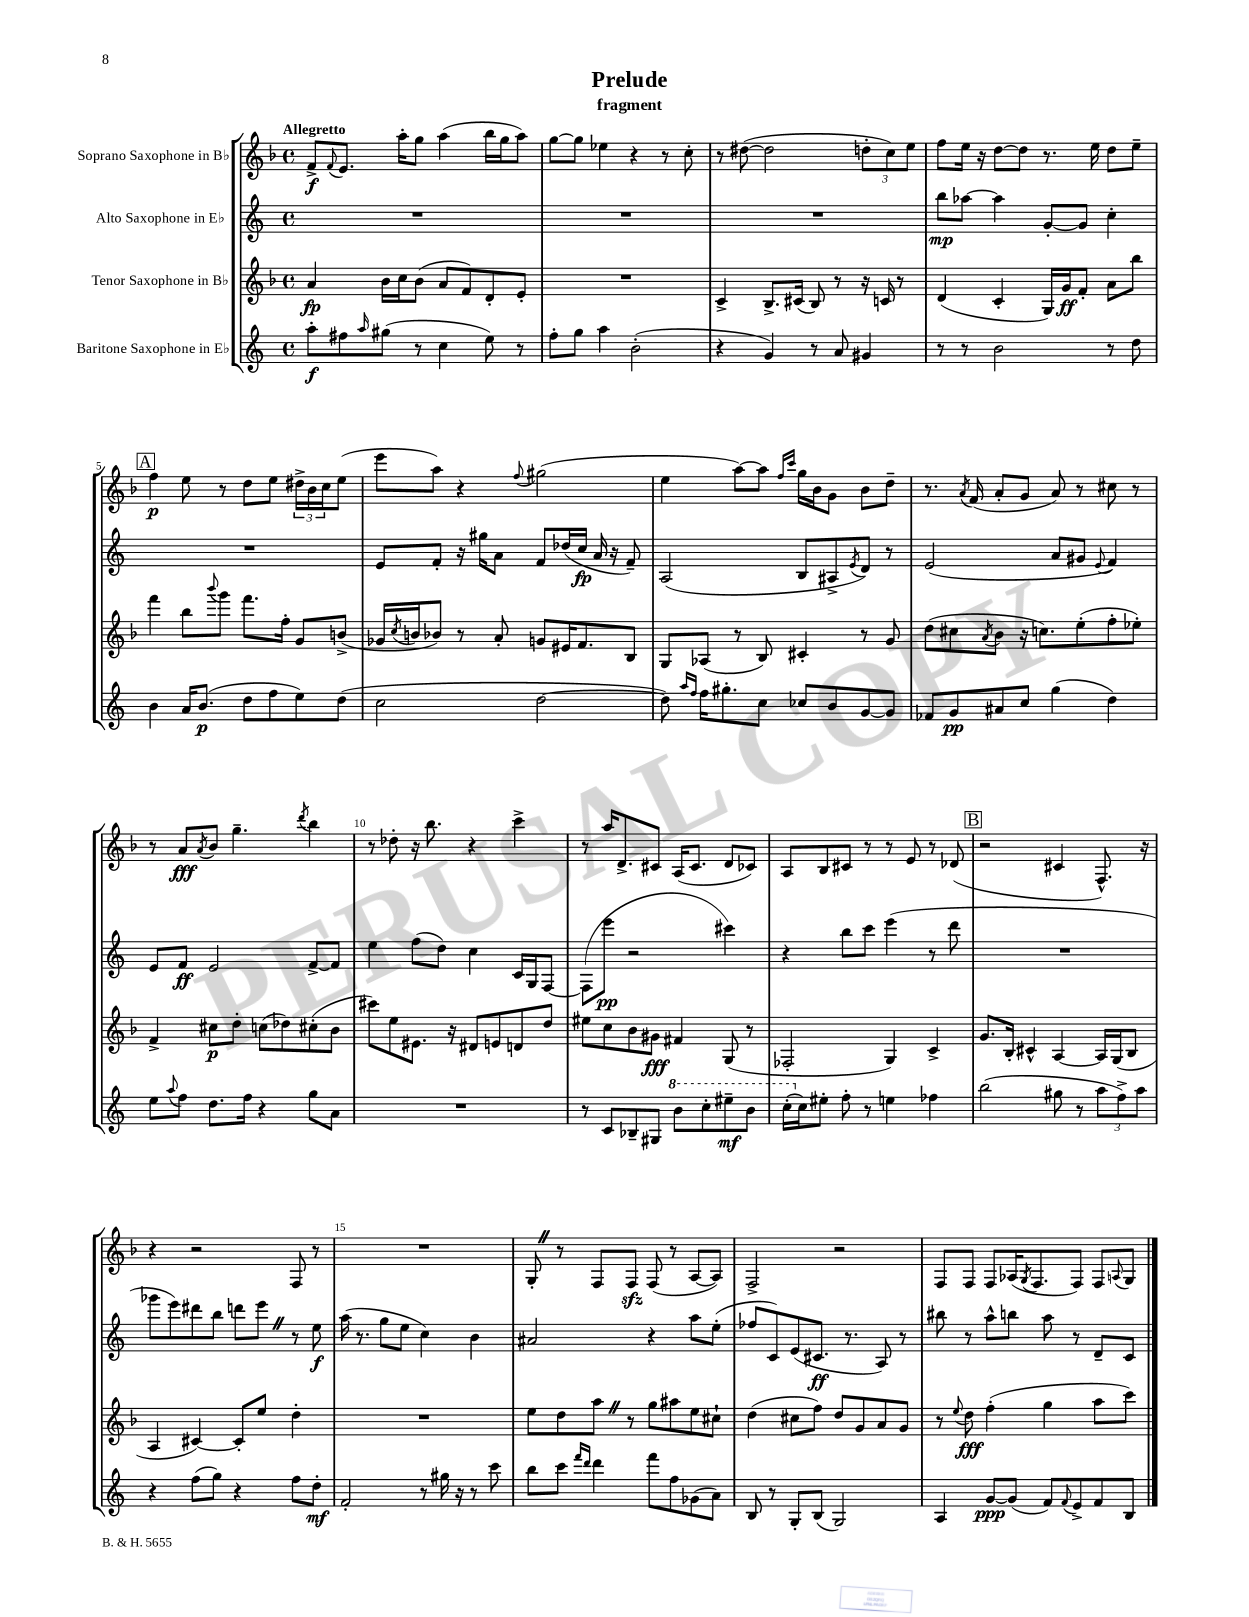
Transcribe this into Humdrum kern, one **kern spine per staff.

**kern	**kern	**kern	**kern
*staff4	*staff3	*staff2	*staff1
*clefG2	*clefG2	*clefG2	*clefG2
*k[]	*k[b-]	*k[]	*k[b-]
*M4/4	*M4/4	*M4/4	*M4/4
*met(c)	*met(c)	*met(c)	*met(c)
8aa'	4a	1r	8f^
.	.	.	8qqf
8ff#	.	.	8.e
16qqaa	.	.	.
(8gg#	16b-	.	.
.	16cc	.	16aa'
8r	(8b-	.	8gg
4cc	8a	.	(4aa
.	8f)	.	.
8ee)	8d'	.	16bb-
.	.	.	16gg
8r	8e'	.	8aa)
=	=	=	=
8ff'	1r	1r	[8gg
8gg	.	.	8gg]
4aa	.	.	4ee-
(2b'	.	.	4r
.	.	.	8r
.	.	.	8cc'
=	=	=	=
4r	4c^	1r	8r
.	.	.	([8dd#
4g)	8.B-^	.	2dd#]
.	(16c#	.	.
8r	8B-)	.	.
8a	8r	.	.
4g#	16r	.	12dd'
.	16c	.	.
.	.	.	12cc)
.	8r	.	.
.	.	.	12ee
=	=	=	=
8r	(4d	8bb	8ff
8r	.	[8aa-	16ee
.	.	.	16r
2b	4c'	4aa-]	[8dd
.	.	.	8dd]
.	16G)	[8g'	8.r
.	16g	.	.
.	8f'	8g]	.
.	.	.	16ee
8r	8a	4cc'	8dd
8dd	8bb-	.	8ee~
=	=	=	=
4b	4fff	1r	4ff
16a	8bb-	.	8ee
(8.b	.	.	.
.	8qqbbb-	.	.
.	8ggg	.	8r
8dd	8.fff	.	8dd
8ff	.	.	8ee
.	16ff'	.	.
8ee)	8g	.	24dd#^
.	.	.	24b-
.	.	.	24cc
(8dd	(8b^	.	(8ee
=	=	=	=
2cc	16g-	8e	8eee
.	8qcc	.	.
.	16b	.	.
.	8b-)	8f'	8aa)
.	8r	16r	4r
.	.	16gg#	.
.	8a'	8a	.
.	.	.	8qqff
[2dd	8g	8f	(2gg#
.	16e#	(16dd-	.
.	8.f	16cc	.
.	.	16a	.
.	.	16r	.
.	8B-	8f~)	.
=	=	=	=
8dd])	8G	(2A	4ee
16qqaa	.	.	.
16qqff	.	.	.
16ff	(8A-	.	.
8.gg#'	.	.	.
.	8r	.	[8aa)
8cc	8B-)	.	8aa]
.	.	.	16qqff
.	.	.	16qqccc
8cc-	4c#'	8B	16gg
.	.	.	16b-
8b	.	8A#^	8g
.	.	8qe	.
[8g	8r	8d)	8b-
8g]	8g	8r	8dd~
=	=	=	=
8f-	(8dd	(2e	8.r
8g	8cc#	.	.
.	.	.	8qa
.	.	.	(16f
.	8qa	.	.
8a#	8b-	.	8a'
8cc	16r	.	8g
.	8.cc)	.	.
(4gg	.	8a	8a)
.	(8ee'	8g#	8r
.	.	8qqe	.
4dd)	8ff'	4f)	8cc#
.	8ee-')	.	8r
=	=	=	=
8ee	4f^	8e	8r
8qqaa	.	.	.
8ff	.	8f	8a
.	.	.	8qa
8.dd	8cc#	2e	8b-
.	8dd'	.	4.gg~
16ff	.	.	.
4r	(8cc	.	.
.	8dd-)	.	.
.	.	.	8qddd
8gg	(8cc#'	[8f^	4bb-
8a	8b-	8f]	.
=	=	=	=
1r	8ccc#)	4ee	8r
.	8ee	.	8dd-'
.	8.e#	(8ff	16r
.	.	.	8.bb-
.	.	8dd)	.
.	16r	.	.
.	8d#	4cc	4r
.	8e	.	.
.	8d	16c	4ccc^
.	.	16G	.
.	8dd	[8F	.
=	=	=	=
8r	8ee#	(8F]	8r
8c	8cc	8eee	16aa
.	.	.	8.d^
8B-~	8b-	2r	.
8G#	8g#	.	8c#
8bb	4f#	.	(16A
.	.	.	8.c#
8ccc'	.	.	.
8eee#~	(8G	4ccc#)	8d
8bb	8r	.	8c-)
=	=	=	=
(16ccc'	2F-'	4r	8A
16cc)	.	.	.
8ee#'	.	.	8B-
8ff'	.	8bb	8c#
8r	.	8ccc	8r
4ee	4G)	(4eee	8r
.	.	.	8e
4ff-	4c^	8r	8r
.	.	8ddd	(8d-
=	=	=	=
(2bb	8.g	1r	2r
.	16B-'	.	.
.	4c#^^	.	.
8gg#	[4A	.	4c#
8r	.	.	.
12aa	16A]	.	8.F^^)
.	(16G	.	.
12ff^)	.	.	.
.	8B-	.	.
12aa	.	.	.
.	.	.	16r
=	=	=	=
4r	4A	8ggg-	4r
.	.	8eee)	.
(8ff	[4c#)	8ddd#	2r
8gg)	.	8bb	.
4r	8c#']	8ddd	.
.	8ee	8eee	.
8ff	4dd'	8r	8F
8dd'	.	8ee	8r
=	=	=	=
2f'	1r	(16aa	1r
.	.	8.r	.
.	.	8gg	.
.	.	8ee	.
8r	.	4cc)	.
16gg#	.	.	.
16r	.	.	.
8r	.	4b	.
8ccc	.	.	.
=	=	=	=
8bb	8ee	2a#	8G'
8ccc	8dd	.	8r
16qqfff	.	.	.
16qqddd	.	.	.
4ddd	8aa	.	8F
.	8r	.	8F
8fff	8gg	4r	(8F
8ff	8aa#	.	8r
(8g-	8ee	8aa	[8A
8a)	8cc#`	(8ee'	8A])
=	=	=	=
8B	(4dd	8ff-	2F^
8r	.	8c)	.
8G'	8cc#	(8e	.
(8B	8ff)	8.c#	.
2G)	8dd	.	2r
.	.	8.r	.
.	8g	.	.
.	8a	8A)	.
.	8g	8r	.
=	=	=	=
4A	8r	8bb#	8F
.	8qqee	.	.
.	8dd	8r	8F
[8g	(4ff'	8aa^^	8F
(8g]	.	8bb	(16A-
.	.	.	8qG
.	.	.	8.F
8f)	4gg	8aa	.
8qqf	.	.	.
8e^	.	8r	8F)
8f	8aa	8d~	8F
.	.	.	8qqA
8B	8ccc)	8c	8G
==	==	==	==
*-	*-	*-	*-
